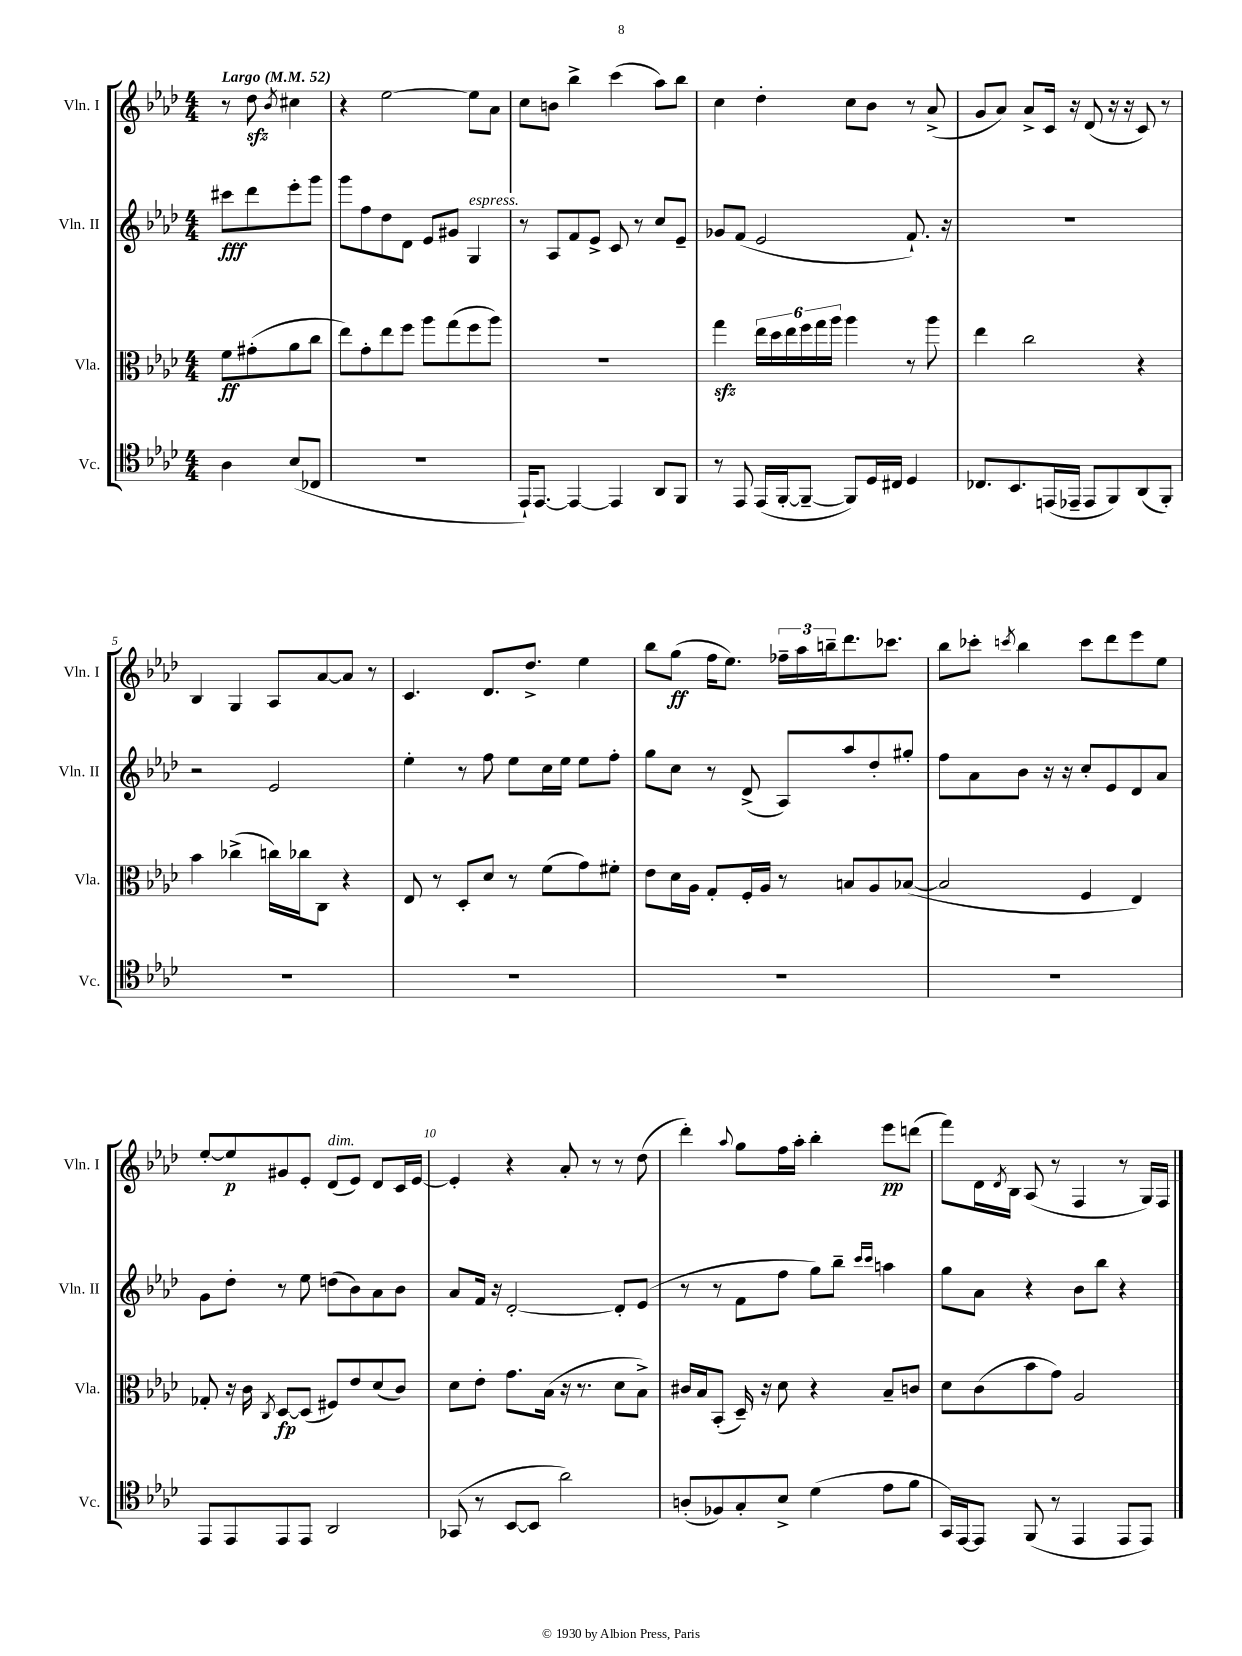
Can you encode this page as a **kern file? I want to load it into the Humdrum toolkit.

**kern	**kern	**dynam	**kern	**dynam	**kern	**dynam
*part4	*part3	*part3	*part2	*part2	*part1	*part1
*staff4	*staff3	*staff3	*staff2	*staff2	*staff1	*staff1
*I"Vc.	*I"Vla.	*	*I"Vln. II	*	*I"Vln. I	*
*I'Vc.	*I'Vla.	*	*I'Vln. II	*	*I'Vln. I	*
*clefC4	*clefC3	*	*clefG2	*	*clefG2	*
*k[b-e-a-d-]	*k[b-e-a-d-]	*	*k[b-e-a-d-]	*	*k[b-e-a-d-]	*
*M4/4	*M4/4	*	*M4/4	*	*M4/4	*
*MM52	*MM52	*	*MM52	*	*MM52	*
=	=	=	=	=	=	=
!	!	!	!	!	!LO:TX:a:B:t=Largo	!
4A-\	8f\L	ff	8ccc#X\L	fff	8r	.
.	(8g#X'\	.	8ddd-\	.	8dd-zz\	.
.	.	.	.	.	8qb-/	.
(8B-/L	8a-\	.	8eee-'\	.	4cc#X\	.
8C-X/J	8cc\J	.	8ggg\J	.	.	.
=1	=1	=1	=1	=1	=1	=1
1r	8ee-\L)	.	8ggg\L	.	4r	.
.	8g'\	.	8ff\	.	.	.
.	8ee-\	.	8dd-\	.	[2ee-\	.
.	8ff\J	.	8d-\J	.	.	.
.	8aa-\L	.	8e-/L	.	.	.
.	(8gg\	.	8g#X/J	.	.	.
!	!	!	!LO:TX:a:i:t=espress.	!	!	!
.	8ff\	.	4G/	.	8ee-\L]	.
.	8aa-\J)	.	.	.	8a-\J	.
=2	=2	=2	=2	=2	=2	=2
16EE-`/KL)	1r	.	8r	.	8cc\L	.
[8.EE-/J	.	.	.	.	.	.
.	.	.	8A-/L	.	8bn\J	.
4EE-/_	.	.	8f/	.	4bb-^\	.
.	.	.	8e-^/J	.	.	.
4EE-/]	.	.	8c/	.	(4ccc\	.
.	.	.	8r	.	.	.
8AA-/L	.	.	8cc/L	.	8aa-\L)	.
8FF/J	.	.	8e-~/J	.	8bb-\J	.
=3	=3	=3	=3	=3	=3	=3
8r	4ggzz\	.	8g-X/L	.	4cc\	.
8EE-/	.	.	(8f/J	.	.	.
(16EE-/LL	24ee-\LL	.	2e-/	.	4dd-'\	.
.	24dd-\	.	.	.	.	.
[16FF'/J	.	.	.	.	.	.
.	24ee-\	.	.	.	.	.
8FF~/J_	24ff\	.	.	.	.	.
.	24gg\	.	.	.	.	.
.	24aa-\JJ	.	.	.	.	.
8FF/L])	4aa-\	.	.	.	8cc\L	.
16D-/L	.	.	.	.	8b-\J	.
16C#X/JJ	.	.	.	.	.	.
4D-/	8r	.	8.f`/)	.	8r	.
.	8aa-\	.	.	.	(8a-^/	.
.	.	.	16r	.	.	.
=4	=4	=4	=4	=4	=4	=4
8.C-X/L	4ee-\	.	1r	.	8g/L	.
.	.	.	.	.	8a-/J)	.
8.BB-/	.	.	.	.	.	.
.	2cc\	.	.	.	8a-^/L	.
(16EEn/L	.	.	.	.	16c/Jk	.
16EE-X~/JJ	.	.	.	.	16r	.
8EE-/L	.	.	.	.	(8d-/	.
8FF/)	.	.	.	.	16r	.
.	.	.	.	.	16r	.
(8AA-/	4r	.	.	.	8c/)	.
8FF'/J)	.	.	.	.	8r	.
!!LO:LB:g=z
=5	=5	=5	=5	=5	=5	=5
1r	4b-\	.	2r	.	4B-/	.
.	(4cc-X^\	.	.	.	4G/	.
.	16ccn\LL)	.	2e-/	.	8A-/L	.
.	16cc-X\J	.	.	.	.	.
.	8C\J	.	.	.	[8a-/	.
.	4r	.	.	.	8a-/J]	.
.	.	.	.	.	8r	.
=6	=6	=6	=6	=6	=6	=6
1r	8E-/	.	4ee-'\	.	4.c/	.
.	8r	.	.	.	.	.
.	8D-'/L	.	8r	.	.	.
.	8d-/J	.	8ff\	.	8.d-/L	.
.	8r	.	8ee-\L	.	.	.
.	.	.	.	.	8.dd-^/J	.
.	(8f\L	.	16cc\L	.	.	.
.	.	.	16ee-\JJ	.	.	.
.	8g\)	.	8ee-\L	.	4ee-\	.
.	8f#X'\J	.	8ff'\J	.	.	.
=7	=7	=7	=7	=7	=7	=7
1r	8e-\L	.	8gg\L	.	8bb-\L	.
.	16d-\L	.	8cc\J	.	(8gg\J	ff
.	16A-\JJ	.	.	.	.	.
.	8G'/L	.	8r	.	16ff\KL	.
.	.	.	.	.	8.ee-\J)	.
.	16F'/L	.	(8d-^/	.	.	.
.	16A-/JJ	.	.	.	.	.
.	8r	.	8A-/L)	.	24ff-X~\LL	.
.	.	.	.	.	24aa-\	.
.	.	.	.	.	24bbn~\J	.
.	8Bn/L	.	8aa-/	.	8.ddd-\	.
.	8A-/	.	8dd-'/	.	.	.
.	.	.	.	.	8.ccc-X\J	.
.	([8B-X/J	.	8gg#X'/J	.	.	.
=8	=8	=8	=8	=8	=8	=8
1r	2B-/]	.	8ff\L	.	8bb-\L	.
.	.	.	8a-\	.	8ccc-X'\J	.
.	.	.	.	.	8qcccn/	.
.	.	.	8b-\J	.	4bb-\	.
.	.	.	16r	.	.	.
.	.	.	16r	.	.	.
.	4F/	.	8cc'/L	.	8ccc\L	.
.	.	.	8e-/	.	8ddd-\	.
.	4E-/)	.	8d-/	.	8eee-\	.
.	.	.	8a-/J	.	8ee-\J	.
!!LO:LB:g=z
=9	=9	=9	=9	=9	=9	=9
8EE-/L	8G-X'/	.	8g\L	.	[8ee-'/L	.
8EE-/	16r	.	8dd-'\J	.	8ee-/]	p
.	16c\	.	.	.	.	.
.	8qC/	.	.	.	.	.
8EE-/	[8D-/L	fp	8r	.	8g#X/	.
8EE-/J	(8D-/J]	.	8ee-\	.	8e-'/J	.
!	!	!	!	!	!LO:TX:a:i:t=dim.	!
2AA-/	8F#X/L)	.	(8ddn\L	.	(8d-/L	.
.	8e-/	.	8b-\)	.	8e-/J)	.
.	(8d-/	.	8a-\	.	8d-/L	.
.	8c/J)	.	8b-\J	.	16c/L	.
.	.	.	.	.	[16e-/JJ	.
=10	=10	=10	=10	=10	=10	=10
(8GG-X/	8d-\L	.	8a-/L	.	4e-'/]	.
8r	8e-'\J	.	16f/Jk	.	.	.
.	.	.	16r	.	.	.
[8BB-/L	8.g\L	.	[2d-'/	.	4r	.
8BB-/J]	.	.	.	.	.	.
.	(16B-\Jk	.	.	.	.	.
2a-\)	16r	.	.	.	8a-'/	.
.	8.r	.	.	.	.	.
.	.	.	.	.	8r	.
.	8d-\L	.	8d-'/L]	.	8r	.
.	8B-^\J)	.	(8e-/J	.	(8dd-\	.
=11	=11	=11	=11	=11	=11	=11
(8An'/L	16c#X/LL	.	8r	.	4ddd-'\)	.
.	16B-/J	.	.	.	.	.
8F-X/)	(8BB-'/J	.	8r	.	.	.
.	.	.	.	.	8qqaa-/	.
8G'/	16D-~/)	.	8f\L	.	8gg\L	.
.	16r	.	.	.	.	.
8B-^/J	8d-\	.	8ff\J	.	16ff\L	.
.	.	.	.	.	16aa-'\JJ	.
(4d-\	4r	.	8gg\L)	.	4bb-'\	.
.	.	.	8bb-~\J	.	.	.
.	.	.	16qqccc/LL	.	.	.
.	.	.	16qqccc/JJ	.	.	.
8e-\L	8B-~/L	.	4aan\	.	8eee-\L	pp
8f\J	8cn/J	.	.	.	(8dddn\J	.
=12	=12	=12	=12	=12	=12	=12
16GG/LL)	8d-\L	.	8gg\L	.	8fff\L)	.
[16EE-/J	.	.	.	.	.	.
8EE-/J]	(8c\	.	8a-\J	.	16d-\L	.
.	.	.	.	.	8qd-/	.
.	.	.	.	.	16B-\JJ	.
(8FF/	8b-\	.	4r	.	(8A-/	.
8r	8g\J)	.	.	.	8r	.
4EE-/	2A-/	.	8b-\L	.	4F/	.
.	.	.	8bb-\J	.	.	.
8EE-/L	.	.	4r	.	8r	.
8EE-/J)	.	.	.	.	16G/LL)	.
.	.	.	.	.	16F/JJ	.
==	==	==	==	==	==	==
*-	*-	*-	*-	*-	*-	*-
